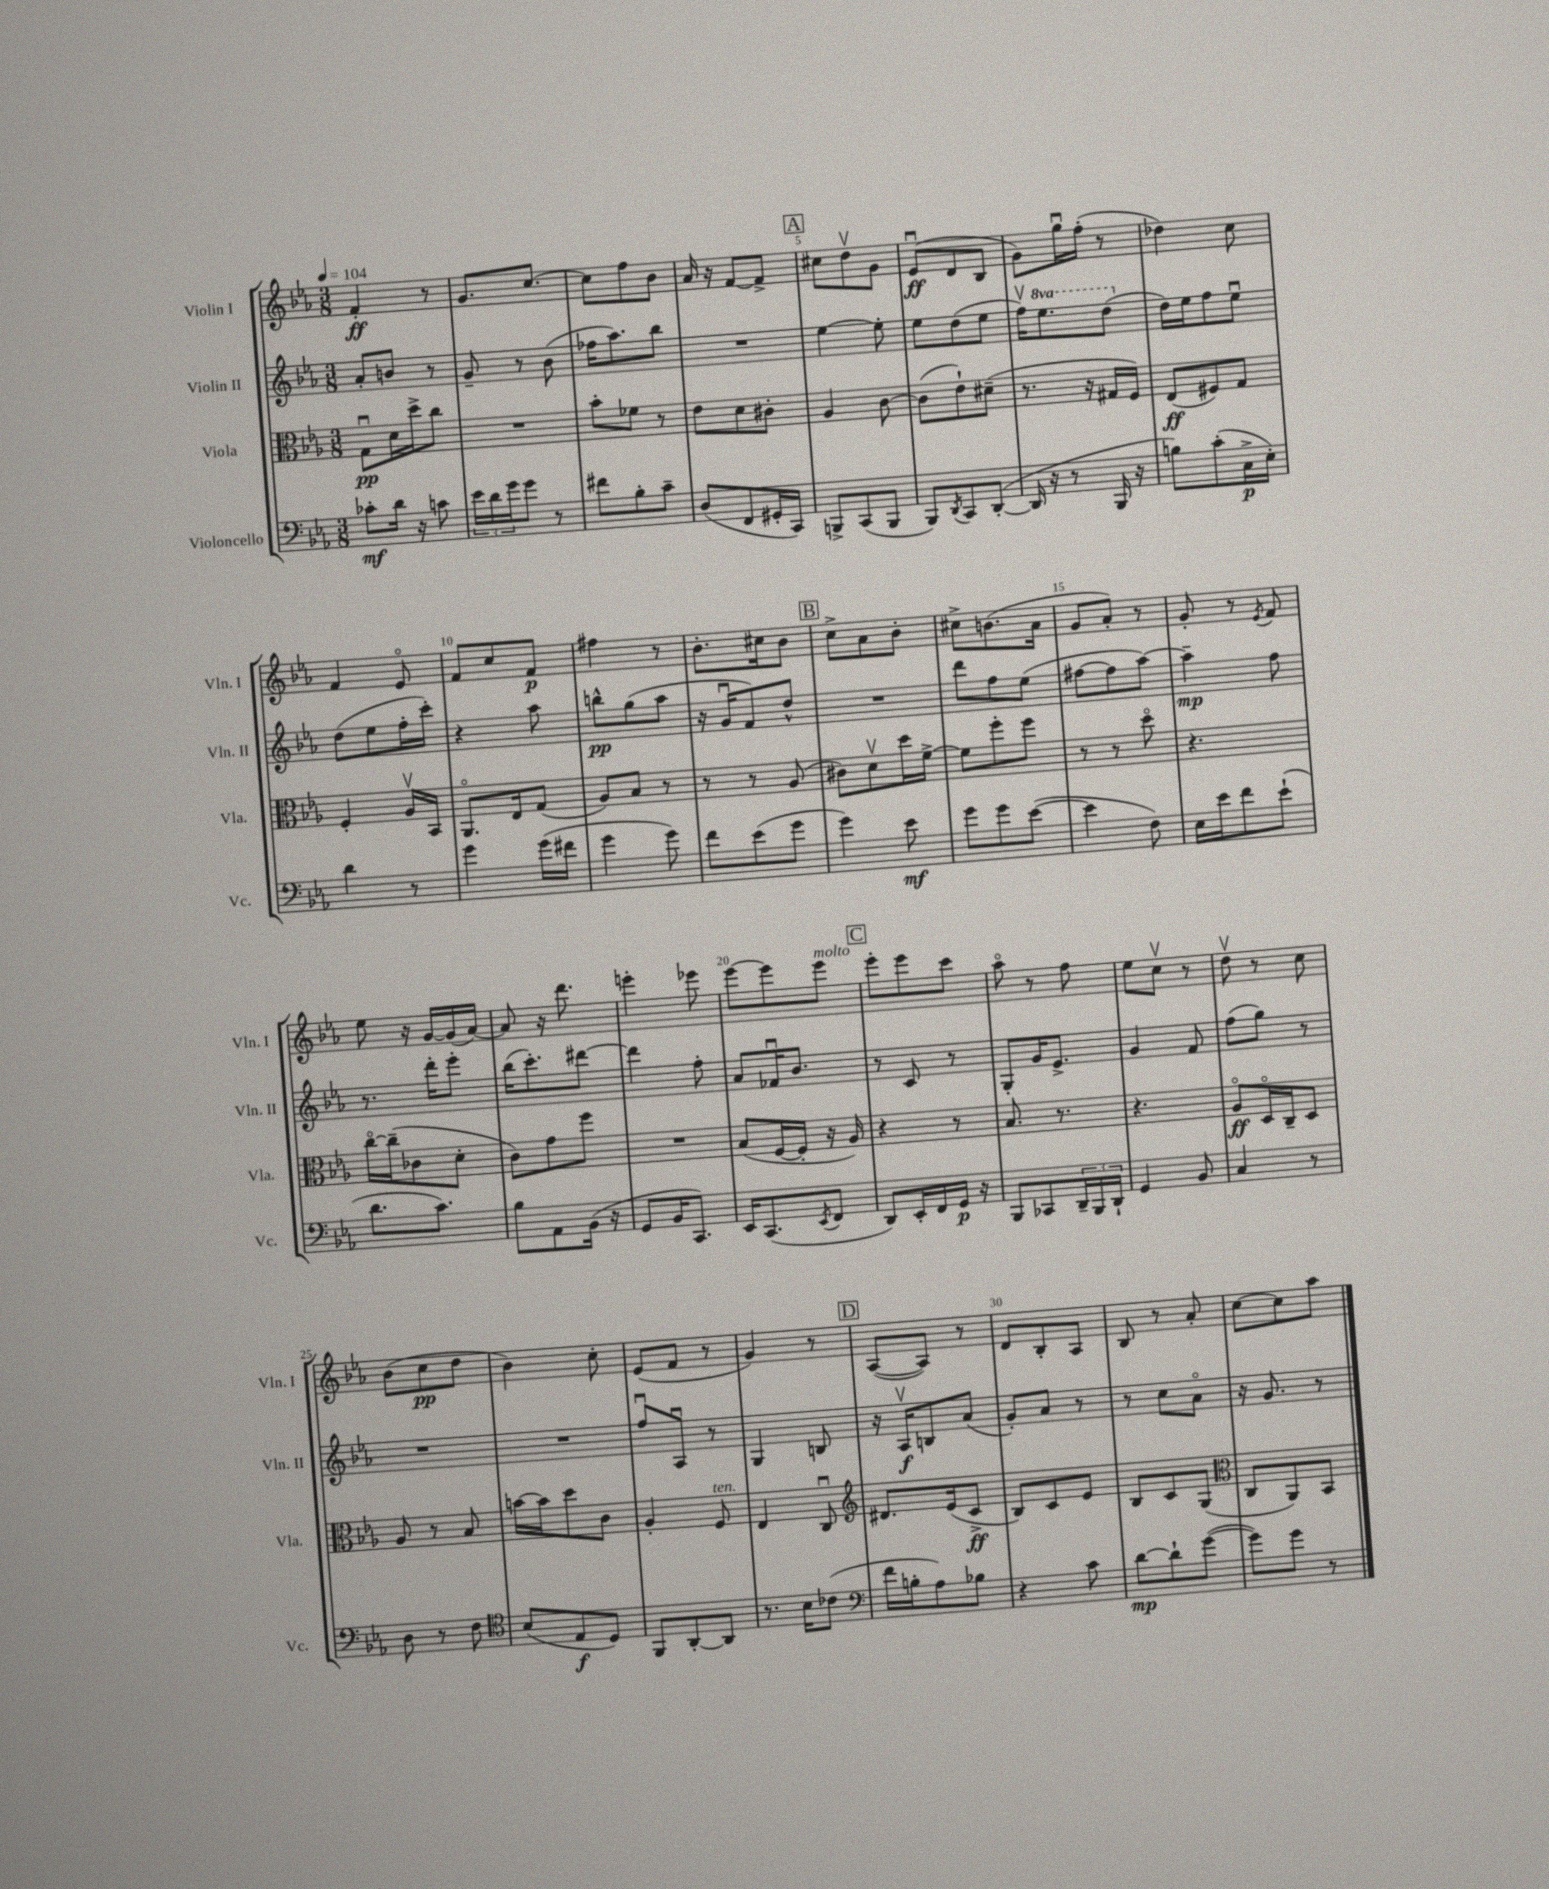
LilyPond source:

<<
\new StaffGroup <<
\new Staff = "s0" \with { instrumentName = "Violin I" shortInstrumentName = "Vln. I" } {
    \clef treble \key ees \major \numericTimeSignature \time 3/8 \tempo 4 = 104
    f'4-.\ff r8 |
    g'8. c''8.~ |
    c''8 f''8 bes'8 |
    aes'16 r16 f'8~ f'8-> |
    \mark \markup { \box "A" } cis''8 d''8\upbow g'8 |
    ees'8\downbow\ff( d'8 bes8 |
    g'8) g''16\downbow f''16-.( r8 |
    des''4) c''8 |
    f'4 ees'8\flageolet |
    f'8 c''8 f'8\p |
    fis''4 r8 |
    bes'8.-. cis''16 bes'8 |
    \mark \markup { \box "B" } c''8-> aes'8 bes'8-. |
    cis''8-> b'8.( aes'16 |
    g'8 aes'8-.) r8 |
    g'8-. r8 \acciaccatura { ees'8 } f'8 |
    ees''8 r16 g'16~ g'16( aes'16~) |
    aes'8 r16 d'''8. |
    e'''4-. ees'''8 |
    ees'''8~ ees'''8 ees'''8^\markup { \italic "molto" } |
    \mark \markup { \box "C" } ees'''8-. ees'''8 c'''8 |
    aes''8\flageolet r8 f''8 |
    ees''8 c''8\upbow r8 |
    d''8\upbow r8 c''8 |
    bes'8( c''8\pp d''8 |
    bes'4) c''8-. |
    ees'8( f'8 r8 |
    g'4) r8 |
    \mark \markup { \box "D" } aes8~( aes8) r8 |
    d'8 bes8-. aes8 |
    bes8 r8 aes'8-. |
    c''8~ c''8 aes''8 \bar "|." |
}
\new Staff = "s1" \with { instrumentName = "Violin II" shortInstrumentName = "Vln. II" } {
    \clef treble \key ees \major \numericTimeSignature \time 3/8 \set Staff.ottavationMarkups = #ottavation-simple-ordinals
    aes'8-. b'8 r8 |
    g'8-- r8 bes'8( |
    fes''16 aes''8.) bes''8 |
    R4. |
    \mark \markup { \box "A" } ees''4~ ees''8-. |
    ees''8 d''8( ees''8 |
    f''16\upbow) \ottava #1 ees'''8. d'''8( \ottava #0 |
    d''16) ees''16 f''8 ees''8\downbow |
    d''8( ees''8 f''16-. c'''16-.) |
    r4 aes''8 |
    b''8-^\pp g''8( aes''8 |
    r16 g'16\downbow f'8) d''8-^ |
    \mark \markup { \box "B" } R4. |
    d'''8 f''8 ees''8( |
    fis''8~ fis''8 aes''8~) |
    aes''4--\mp f''8 |
    r8. d'''16-. ees'''8-. |
    bes''16( c'''8.-.) dis'''8~ |
    dis'''4 f''8-. |
    aes'8 fes'16\downbow bes'8. |
    \mark \markup { \box "C" } r8 c'8 r8 |
    g8-. g'16 ees'8.-> |
    g'4 f'8 |
    f''8( g''8) r8 |
    R4. |
    R4. |
    f''8\downbow aes8\downbow r8 |
    g4 b8 |
    \mark \markup { \box "D" } r16 aes16\upbow\f b8 aes'8( |
    g'8-.) aes'8 r8 |
    r8 c''8 aes'8\flageolet |
    r16 g'8. r8 \bar "|." |
}
\new Staff = "s2" \with { instrumentName = "Viola" shortInstrumentName = "Vla." } {
    \clef alto \key ees \major \numericTimeSignature \time 3/8
    g8\downbow\pp d'16 d''16-> c''8 |
    R4. |
    bes'8-. fes'8 r8 |
    ees'8 d'8 cis'8-. |
    \mark \markup { \box "A" } aes4 c'8~ |
    c'8( ees'8-!) dis'8--( |
    r8. r16 gis16 f16) |
    ees8\ff( fis8) g8 |
    f4-. aes16\upbow bes,16 |
    aes,8.\flageolet ees16 g8( |
    aes8) bes8 r8 |
    r8 r8 aes8( |
    \mark \markup { \box "B" } cis'8) d'8\upbow d''16 f'16~-> |
    f'8 f''8-. f''8 |
    r8 r8 d''8\flageolet |
    r4. |
    c''16~\flageolet c''16--( ces'8 d'8-. |
    c'8) g'8 f''8 |
    R4. |
    bes8( f16~ f16-. r16 aes16) |
    \mark \markup { \box "C" } r4 r8 |
    bes8. r8. |
    r4. |
    aes8\flageolet\ff d16\flageolet c16-- d8 |
    aes8 r8 bes8 |
    b'16~ b'16 d''8 c'8 |
    aes4-. f8^\markup { \italic "ten." } |
    ees4 c8\downbow |
    \mark \markup { \box "D" } \clef treble dis'8. ees'16( c'8->\ff |
    bes8) c'8 ees'8 |
    bes8 c'8 g8( |
    \clef alto c8 aes,8) bes,8 \bar "|." |
}
\new Staff = "s3" \with { instrumentName = "Violoncello" shortInstrumentName = "Vc." } {
    \clef bass \key ees \major \numericTimeSignature \time 3/8
    ces'8-.\mf d'16 r16 c'8 |
    \tuplet 3/2 { ees'16 d'16 g'16 } g'8 r8 |
    fis'8 bes8-. c'8-- |
    d8( f,8 gis,16-. c,16) |
    \mark \markup { \box "A" } b,,8-> c,8( b,,8 |
    bes,,8) \acciaccatura { d,8 } c,8 d,8~-.( |
    d,16 r16 r8 bes,,16 r16 |
    b8) c'8-.( c16->\p ees16-.) |
    d'4 r8 |
    g'4 g'16( fis'16 |
    g'4 g'8) |
    f'8 ees'8( g'8 |
    \mark \markup { \box "B" } g'4) ees'8\mf |
    g'8 g'8 ees'8~( |
    ees'4 f8) |
    ees16 ees'16 f'8 ees'8-!( |
    d'8. c'8.) |
    bes8 aes,8 bes,16( r16 |
    g,8 bes,16 c,8.) |
    ees,16 c,8.( \acciaccatura { ees,8 } f,8 |
    \mark \markup { \box "C" } d,8) ees,16-. f,16 g,16\p r16 |
    bes,,8 ces,8 \tuplet 3/2 { d,16-- bes,,16 d,16-! } |
    g,4 bes,8 |
    c4 r8 |
    d8 r8 f8 |
    \clef tenor bes8( ees8\f d8) |
    f,8 aes,8~-. aes,8 |
    r8. bes16 ces'8( |
    \mark \markup { \box "D" } \clef bass f'16 b16-. aes8) bes8 |
    r4 c'8 |
    d'8~\mp d'8-! g'8~( |
    g'8) g'8 r8 \bar "|." |
}
>>
>>
\layout { \context { \Score \override BarNumber.break-visibility = ##(#f #t #t) barNumberVisibility = #(every-nth-bar-number-visible 5) } }
